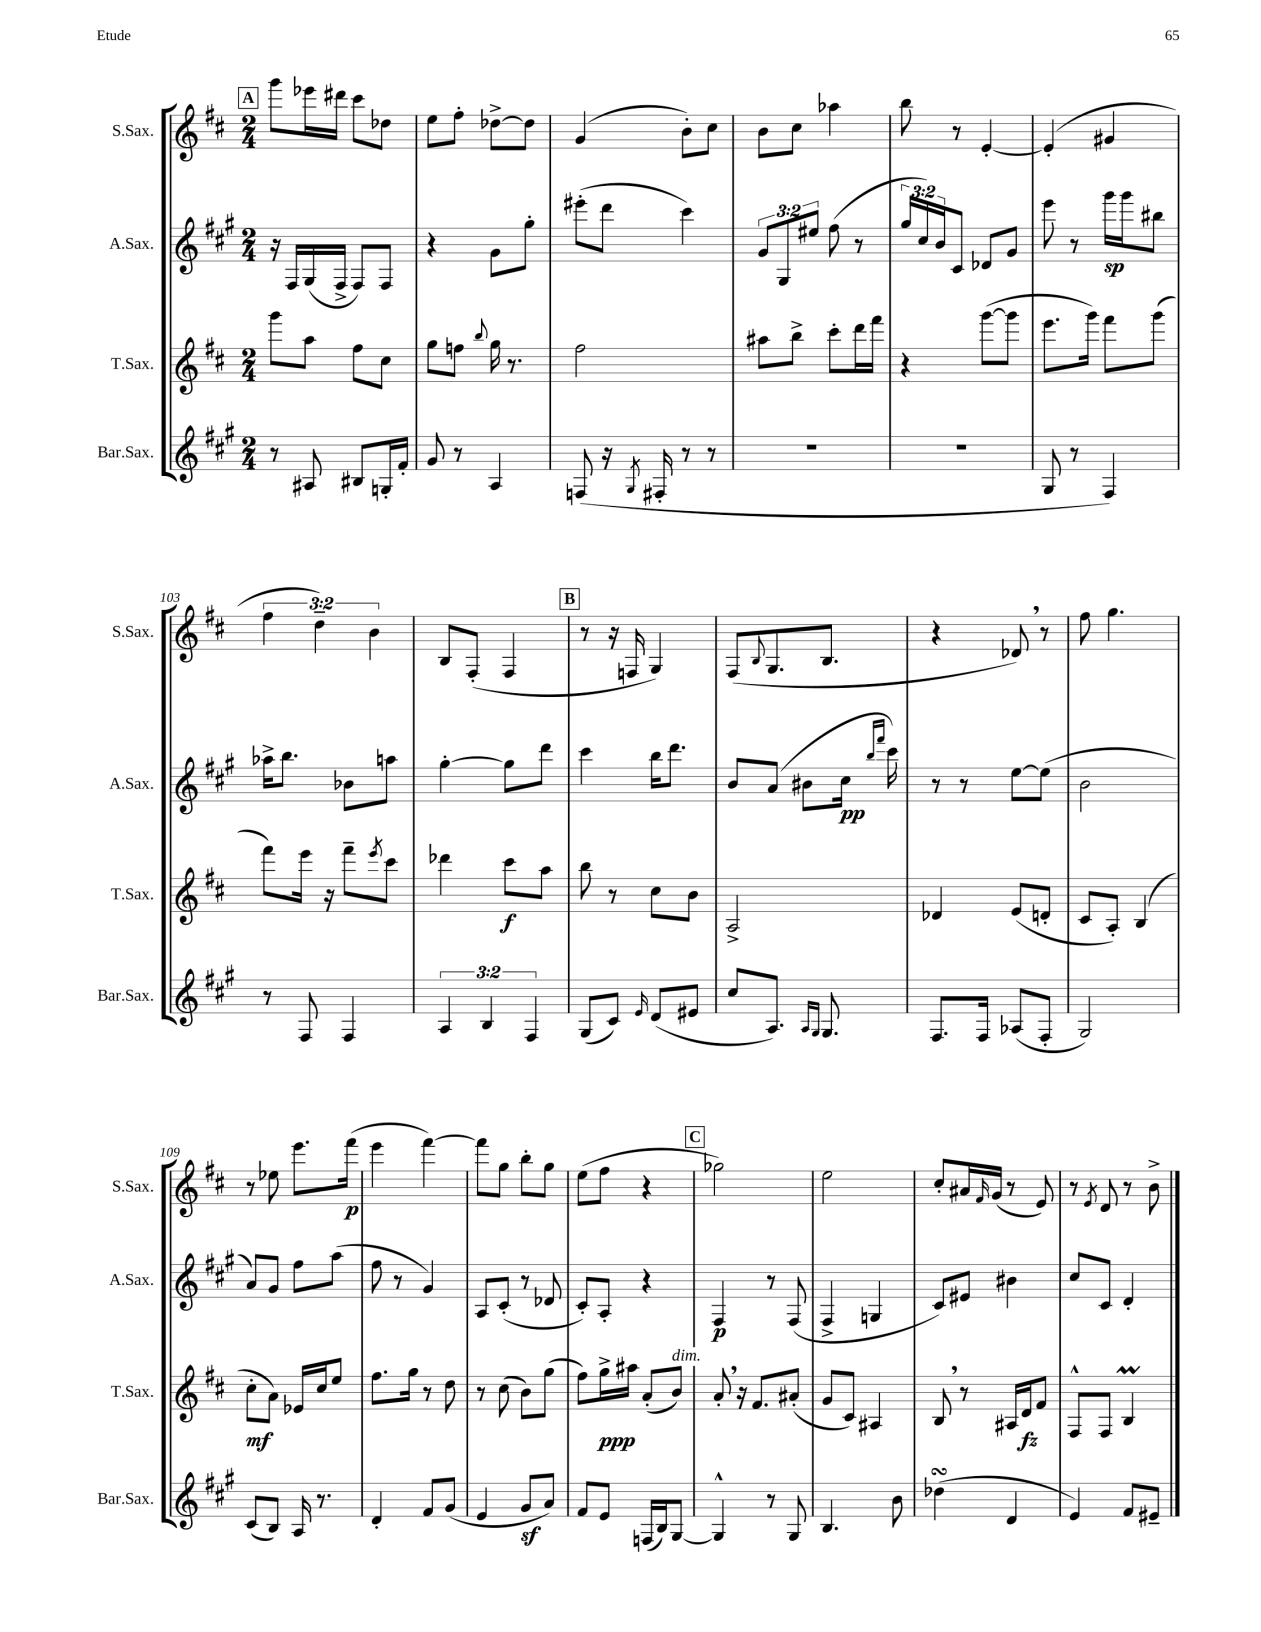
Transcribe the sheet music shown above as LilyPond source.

<<
\new StaffGroup <<
\new Staff = "s0" \with { instrumentName = "S.Sax." shortInstrumentName = "S.Sax." } {
    \clef treble \key d \major \numericTimeSignature \time 2/4 \override Staff.TupletNumber.text = #tuplet-number::calc-fraction-text
    \mark \markup { \box "A" } g'''8 ees'''16 dis'''16 cis'''8 des''8 |
    e''8 fis''8-. des''8~-> des''8 |
    g'4( b'8-.) cis''8 |
    b'8 cis''8 aes''4 |
    b''8 r8 e'4~-. |
    e'4-.( gis'4 |
    \tuplet 3/2 { fis''4 d''4--) b'4 } |
    b8 fis8-.( fis4 |
    \mark \markup { \box "B" } r8 r16 f16 g4) |
    fis8( \appoggiatura { b8 } g8. b8. |
    r4 des'8) \breathe r8 |
    fis''8 g''4. |
    r8 ees''8 e'''8. fis'''16\p( |
    e'''4 fis'''4~) |
    fis'''8 g''8 b''8-. g''8 |
    e''8( fis''8 r4 |
    \mark \markup { \box "C" } ges''2) |
    e''2 |
    cis''8-. ais'16 \grace { fis'16 } g'16( r8 e'8) |
    r8 \acciaccatura { e'8 } d'8 r8 b'8-> \bar "|." |
}
\new Staff = "s1" \with { instrumentName = "A.Sax." shortInstrumentName = "A.Sax." } {
    \clef treble \key a \major \numericTimeSignature \time 2/4 \override Staff.TupletNumber.text = #tuplet-number::calc-fraction-text
    \mark \markup { \box "A" } r16 fis16 gis16( fis16-> fis8) fis8 |
    r4 gis'8 gis''8-. |
    eis'''8-.( d'''8 cis'''4) |
    \tuplet 3/2 { gis'8 gis8 eis''8 } fis''8( r8 |
    \tuplet 3/2 { gis''16 cis''16) b'16 } cis'8 des'8 gis'8 |
    e'''8 r8 gis'''16\sp gis'''16 bis''8 |
    aes''16-> b''8. bes'8 a''8 |
    gis''4~-. gis''8 d'''8 |
    \mark \markup { \box "B" } cis'''4 b''16 d'''8. |
    b'8 a'8( bis'8 cis''16\pp \grace { b''16 fis'''16 } cis'''16) |
    r8 r8 e''8~ e''8( |
    b'2 |
    a'8) gis'8 fis''8 a''8( |
    fis''8 r8 gis'4) |
    a8 cis'8-.( r8 des'8 |
    cis'8-.) a8-. r4 |
    \mark \markup { \box "C" } fis4\p r8 fis8( |
    fis4-> g4 |
    cis'8) eis'8 bis'4 |
    cis''8 cis'8 d'4-. \bar "|." |
}
\new Staff = "s2" \with { instrumentName = "T.Sax." shortInstrumentName = "T.Sax." } {
    \clef treble \key d \major \numericTimeSignature \time 2/4
    \mark \markup { \box "A" } g'''8 a''8 fis''8 cis''8 |
    g''8 f''8 \appoggiatura { b''8 } g''16 r8. |
    fis''2 |
    ais''8 b''8-> cis'''8-. d'''16 fis'''16 |
    r4 g'''8~( g'''8 |
    e'''8. g'''16) fis'''8 g'''8( |
    fis'''8) e'''16 r16 fis'''8-- \acciaccatura { e'''8 } cis'''8 |
    des'''4 cis'''8\f a''8 |
    \mark \markup { \box "B" } b''8 r8 cis''8 b'8 |
    a2-> |
    des'4 e'8( d'8-. |
    cis'8 a8-.) b4( |
    cis''8-.\mf a'8) ees'16 cis''16 e''8 |
    fis''8. g''16 r8 d''8 |
    r8 cis''8( b'8) g''8( |
    fis''8) g''16->\ppp ais''16 a'8-.( b'8^\markup { \italic "dim." }) |
    \mark \markup { \box "C" } a'8-. \breathe r16 fis'8. ais'8-.( |
    g'8 cis'8) ais4 |
    b8 \breathe r8 ais16 d'16\fz fis'8 |
    fis8-^ fis8 b4\prall \bar "|." |
}
\new Staff = "s3" \with { instrumentName = "Bar.Sax." shortInstrumentName = "Bar.Sax." } {
    \clef treble \key a \major \numericTimeSignature \time 2/4 \override Staff.TupletNumber.text = #tuplet-number::calc-fraction-text
    \mark \markup { \box "A" } r8 ais8 bis8 g16-. fis'16-. |
    gis'8 r8 a4 |
    f8( r16 \acciaccatura { gis8 } fis16-. r8 r8 |
    R2 |
    R2 |
    gis8 r8 fis4) |
    r8 fis8 fis4 |
    \tuplet 3/2 { a4 b4 fis4 } |
    \mark \markup { \box "B" } gis8( cis'8) \grace { e'16 } d'8( eis'8 |
    cis''8 a8.) \grace { a16 gis16 } gis8. |
    fis8. fis16 aes8( fis8-. |
    gis2) |
    cis'8( b8) a16 r8. |
    d'4-. fis'8 gis'8( |
    e'4 gis'8\sf a'8) |
    fis'8 e'8 f16( b16) gis8~ |
    \mark \markup { \box "C" } gis4-^ r8 gis8 |
    b4. b'8 |
    des''4\turn( d'4 |
    e'4) fis'8 eis'8-- \bar "|." |
}
>>
>>
\layout { \context { \Score currentBarNumber = #97 } }
